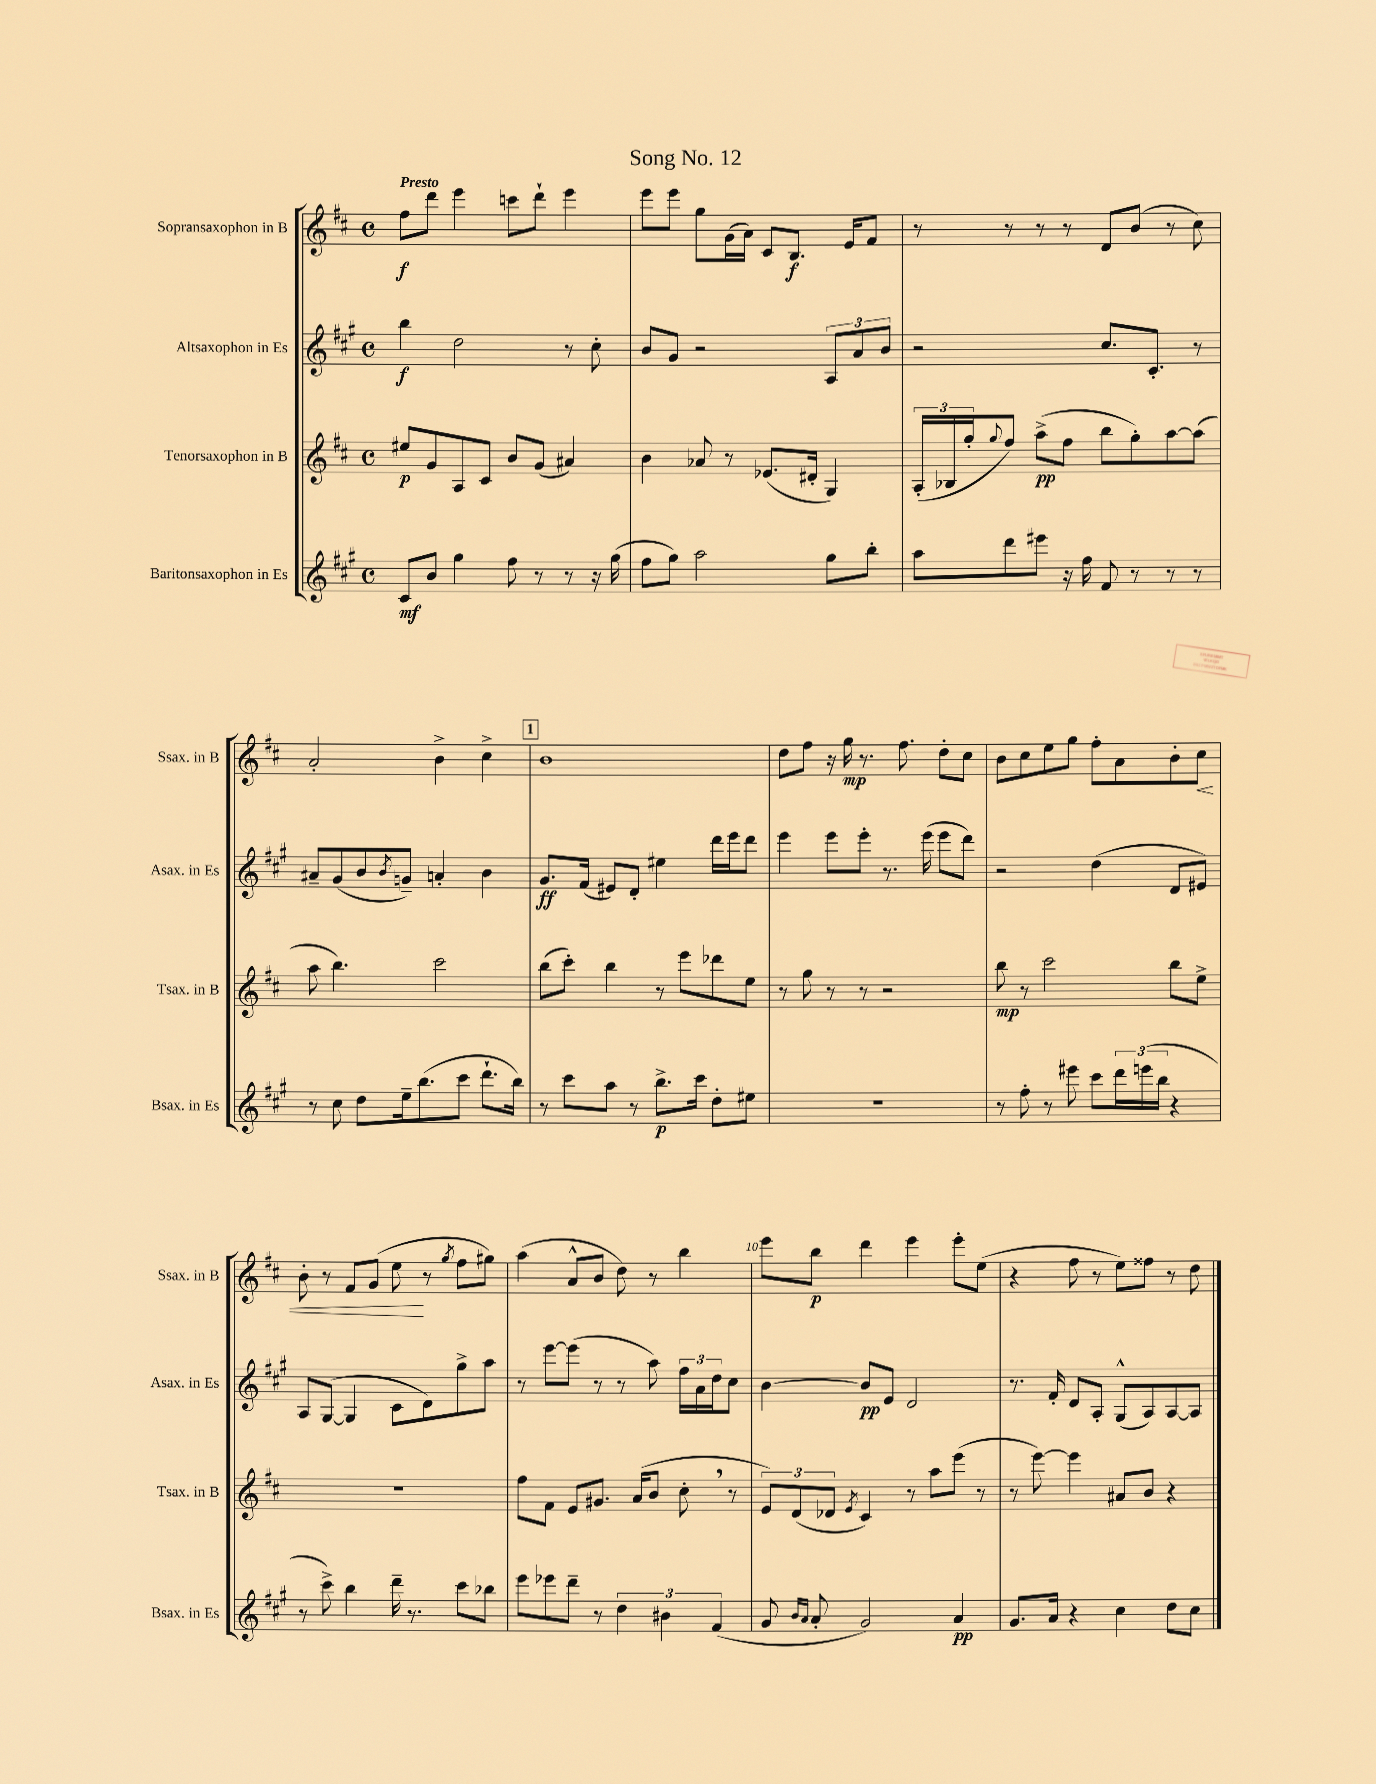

**kern	**kern	**kern	**kern
*staff4	*staff3	*staff2	*staff1
*clefG2	*clefG2	*clefG2	*clefG2
*k[f#c#g#]	*k[f#c#]	*k[f#c#g#]	*k[f#c#]
*M4/4	*M4/4	*M4/4	*M4/4
*met(c)	*met(c)	*met(c)	*met(c)
8c#	8ee#	4bb	8ff#
8b	8g	.	8ddd
4gg#	8A	2dd	4eee
.	8c#	.	.
8ff#	8b	.	8ccc
8r	(8g	.	8ddd`
8r	4a#)	8r	4eee
16r	.	8cc#'	.
(16gg#	.	.	.
=	=	=	=
8ff#	4b	8b	8eee
8gg#)	.	8g#	8eee
2aa	8a-	2r	8gg
.	8r	.	(16g
.	.	.	16a)
.	(8.e-	.	8c#
.	.	.	8.B
.	16d#'	.	.
8gg#	4G)	12A	.
.	.	.	16e
.	.	12a	.
8bb'	.	.	8f#
.	.	12b	.
=	=	=	=
8aa	(24A'	2r	8r
.	24B-	.	.
.	24gg'	.	.
.	8qqgg	.	.
8ddd	8ff#)	.	8r
8eee#	(8aa^	.	8r
16r	8ff#	.	8r
16ff#	.	.	.
8f#	8bb	8.cc#	8d
8r	8gg')	.	(8b
.	.	8.c#'	.
8r	[8aa	.	8r
8r	(8aa]	8r	8cc#)
=	=	=	=
8r	8aa	8a#~	2a'
8cc#	4.bb)	(8g#	.
8dd	.	8b	.
.	.	8qb	.
16ee~	.	8g~)	.
(8.bb	.	.	.
.	2ccc#	4a'	4b^
8ccc#	.	.	.
8.ddd`	.	4b	4cc#^
16bb)	.	.	.
=	=	=	=
8r	(8bb	8.g#	1b
8ccc#	8ccc#')	.	.
.	.	(16f#	.
8aa	4bb	8e#)	.
8r	.	8d'	.
8.bb^	8r	4ee#	.
.	8eee	.	.
16ccc#	.	.	.
8dd'	8ddd-	16ddd	.
.	.	16eee	.
8ee#	8ee	8ddd	.
=	=	=	=
1r	8r	4eee	8dd
.	8gg	.	8ff#
.	8r	8eee	16r
.	.	.	16gg
.	8r	8eee'	8.r
.	2r	8.r	.
.	.	.	8.ff#
.	.	(16eee	.
.	.	8eee	8dd'
.	.	8ddd)	8cc#
=	=	=	=
8r	8bb	2r	8b
8ff#'	8r	.	8cc#
8r	2ccc#	.	8ee
8eee#	.	.	8gg
8ccc#	.	(4dd	8ff#'
24ddd	.	.	8a
(24eee	.	.	.
24bb	.	.	.
4r	8bb	8d	8b'
.	8ee^	8e#)	8cc#
=	=	=	=
8r	1r	8A	8b'
8ccc#^)	.	([8G#	8r
4bb	.	4G#]	8f#
.	.	.	(8g
16ddd~	.	8c#	8ee
8.r	.	.	.
.	.	8d)	8r
.	.	.	8qgg
8ccc#	.	8gg#^	8ff#
8bb-	.	8aa	8gg#)
=	=	=	=
8eee	8ff#	8r	(4aa
8eee-	8f#	[8eee	.
8ddd~	8e	(8eee]	8a^^
8r	8.g#	8r	8b
6dd	.	8r	8dd)
.	(16a	.	.
.	8b	8aa)	8r
6b#	.	.	.
.	8cc#'	24ff#	4bb
.	.	24a	.
(6f#	.	24dd	.
.	8r	8cc#	.
=	=	=	=
8g#	12e)	[4b	8eee
.	(12d	.	.
16qqb	.	.	.
16qqa	.	.	.
8a'	.	.	8bb
.	12d-	.	.
.	8qe	.	.
2g#)	4c#)	8b]	4ddd
.	.	8e	.
.	8r	2d	4eee
.	8aa	.	.
4a	(8eee	.	8eee'
.	8r	.	(8ee
=	=	=	=
8.g#	8r	8.r	4r
.	[8eee)	.	.
16a	.	16f#'	.
4r	4eee]	8d	8ff#
.	.	8A'	8r
4cc#	8a#	(8G#^^	8ee)
.	8b	8A)	8ff##
8dd	4r	[8A	8r
8cc#	.	8A]	8dd
==	==	==	==
*-	*-	*-	*-
